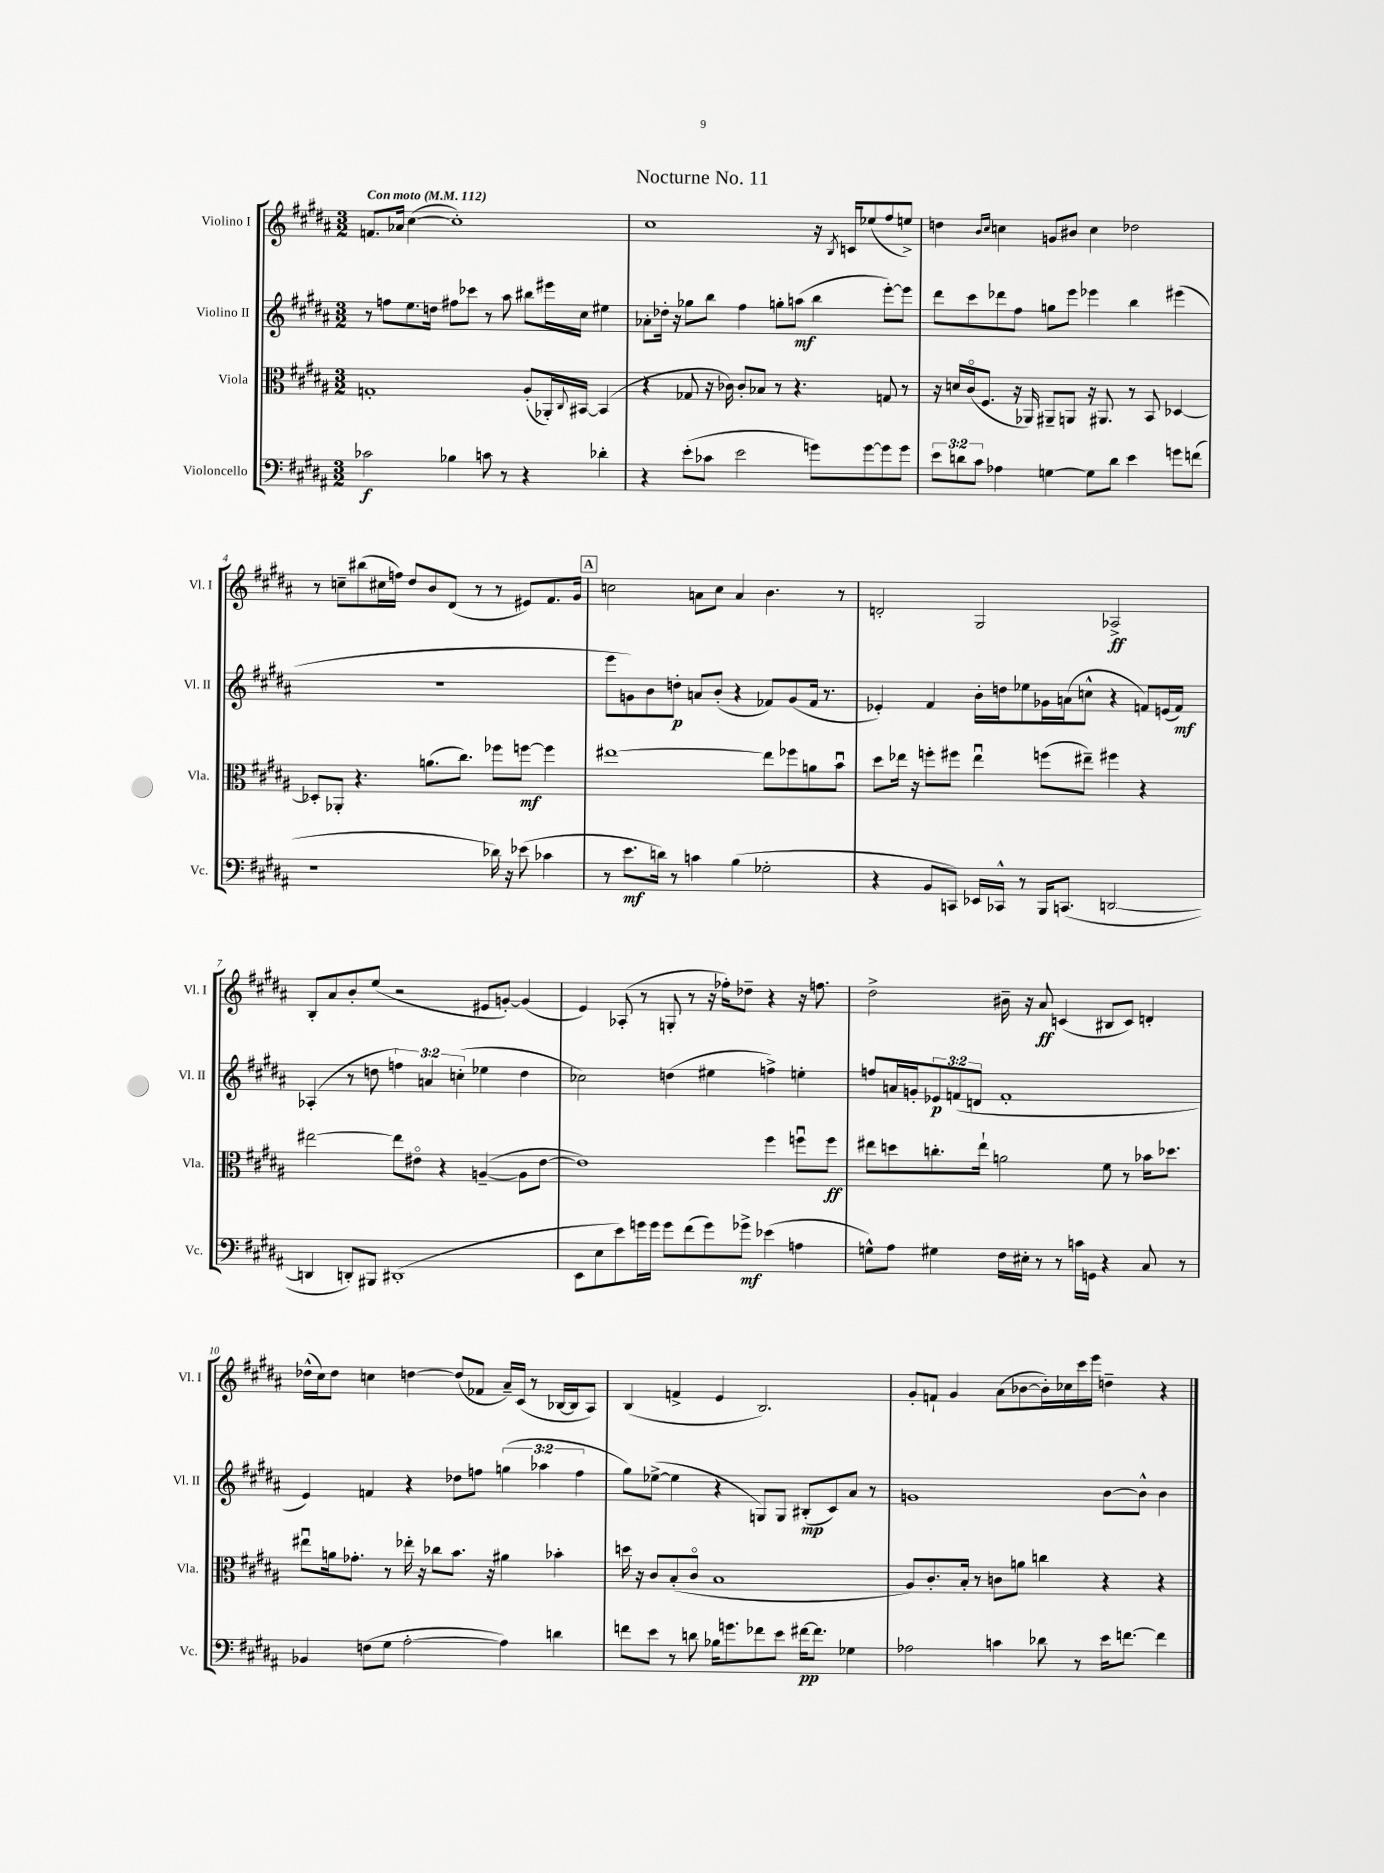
\header { title = "Nocturne No. 11" }
<<
\new StaffGroup <<
\new Staff = "s0" \with { instrumentName = "Violino I" shortInstrumentName = "Vl. I" } {
    \clef treble \key b \major \numericTimeSignature \time 3/2 \tempo "Con moto" 4 = 112
    f'8. aes'16 cis''4~( cis''1-.) |
    cis''1 r16 \acciaccatura { b8 } c'16 ees''8( fis''8 e''8->) |
    d''4 \grace { b'16 cis''16 } c''4 g'8 bis'8 c''4 des''2 |
    r8 c''8-- bis''8( cis''16 f''16) dis''8 b'8 dis'8( r8 r8 eis'8) fis'8. gis'16 |
    \mark \markup { \box "A" } c''2 a'8 c''8 a'4 b'4. r8 |
    d'2-. gis2 aes2->\ff |
    b8-. ais'8 b'8-. e''8( r2 eis'8 g'8~-.) g'4( |
    e'4) aes8-.( r8 g8-. r8 r16 fes''16-.) des''8-- r4 r16 f''8. |
    dis''2-> bis'16-- r16 ais'8\ff c'4( bis8 c'8) d'4-. |
    des''16-^( cis''16) des''8 c''4 d''4~ d''8( fes'8 ais'16--) cis'16( r8 bes16~ bes16 ais8) |
    b4( f'4-> e'4 b2.) |
    gis'8-. f'8-! gis'4 ais'8( bes'8~ bes'16-.) ces''16 cis'''16 e'''16 d''4-- r4 \bar "|." |
}
\new Staff = "s1" \with { instrumentName = "Violino II" shortInstrumentName = "Vl. II" } {
    \clef treble \key b \major \numericTimeSignature \time 3/2 \override Staff.TupletNumber.text = #tuplet-number::calc-fraction-text
    r8 f''8 e''8. d''16 fis''8 ces'''8 r8 ais''8 bis''8 eis'''16 cis''16 eis''4 |
    aes'8-. des''16-. r16 ges''8 b''8 fis''4 g''8-. a''8\mf( b''4 e'''8~-.) e'''8 |
    dis'''8 cis'''8 des'''8 fis''8 g''8 e'''8 ees'''4 b''4 eis'''4( |
    R1. |
    \mark \markup { \box "A" } e'''8 g'8) b'8 d''8-.\p a'8 b'8-.( r4 fes'8) g'8( fes'16 r8. |
    ees'4-.) fis'4 b'16-. d''16 ees''8 ges'16 a'16( c''8-^ r4 f'8) e'16( f'16\mf) |
    aes4-.( r8 d''8 \tuplet 3/2 { f''4) a'4 c''4-.( } ees''4 d''4 |
    ces''2) d''4( eis''4 f''4->) e''4-. |
    f''8 a'16 g'16-. \tuplet 3/2 { ees'8\p f'8( d'8 } f'1-. |
    e'4) f'4 r4 des''8 f''8 \tuplet 3/2 { g''4( aes''4 f''4 } |
    gis''8) ees''8~->( ees''4 r4 g8) g8 bis8-.\mp( cis'8) ais'8 r8 |
    g'1 b'8~ b'8-^ b'4 \bar "|." |
}
\new Staff = "s2" \with { instrumentName = "Viola" shortInstrumentName = "Vla." } {
    \clef alto \key b \major \numericTimeSignature \time 3/2
    g1-. ais8-.( aes,16-.) \appoggiatura { cis8 } bis,16~ bis,4( |
    r4 ges8 r16 ces'16) ces'8-. bes8 r8 r4. g8 r8 |
    r16 d'16 cis'16\flageolet( fis8. r16 aes,16) ais,8-- a,8 r16 ais,8. r8 b,8 des4~ |
    des8-. aes,8-. r4. a'8.( cis''8.) fes''8 f''8~\mf f''4 |
    \mark \markup { \box "A" } eis''1~ eis''8 fes''8 a'8 b'8\downbow |
    dis''8 ees''16 r16 f''8-. fis''8 ees''4\downbow f''8( eis''8--) fis''4 r4 |
    eis''2~ eis''8 eis'8\flageolet r4 a4~--( a8 eis'8~ |
    eis'1) fis''4 f''8\downbow f''8\ff |
    eis''8 d''8 c''8.-. eis''16-! a'2 fis'8 r8 bes'16 des''8. |
    eis''8\downbow a'16 ges'8.-. r8 ees''16-. r16 ces''8 b'8. r16 ais'4 bes'4-. |
    d''16 r16 cis'8 b8-.( cis'8\flageolet b1 |
    ais8) cis'8.-. b16-. r8 c'8 a'8 c''4 r4 r4 \bar "|." |
}
\new Staff = "s3" \with { instrumentName = "Violoncello" shortInstrumentName = "Vc." } {
    \clef bass \key b \major \numericTimeSignature \time 3/2 \override Staff.TupletNumber.text = #tuplet-number::calc-fraction-text
    ces'2\f bes4 c'8 r8 r4 des'4-. |
    r4 e'8-.( ces'8 e'2 g'8) g'8~ g'8 g'8 |
    \tuplet 3/2 { e'8 d'8 cis'8 } aes4 g4~ g8 d'8 e'4 g'8 f'8( |
    r1 des'16) r16 ees'8( ces'4 |
    \mark \markup { \box "A" } r8 e'8.\mf d'16) r8 c'4 b4( ges2-. |
    r4 b,8 c,8) ees,16 ces,16-^ r8 b,,16 c,8.( d,2~ |
    d,4 d,8-.) bis,,8 dis,1-.( |
    e,8 e8 e'8) g'16 g'16 g'8 fis'8( g'8) ges'8->\mf ees'4( a4 |
    g8-^) ais8 gis4 fis16 eis16-. r8 r8 c'16 g,16 r4 cis8 r8 |
    bes,4 f8( gis8 ais2~-. ais4) d'4 |
    f'8 e'8 r8 d'8 bes16 g'8. fes'8 e'8 fis'16~\pp fis'8. ges4 |
    aes2 c'4 des'8 r8 e'16 f'8.~ f'4 \bar "|." |
}
>>
>>
